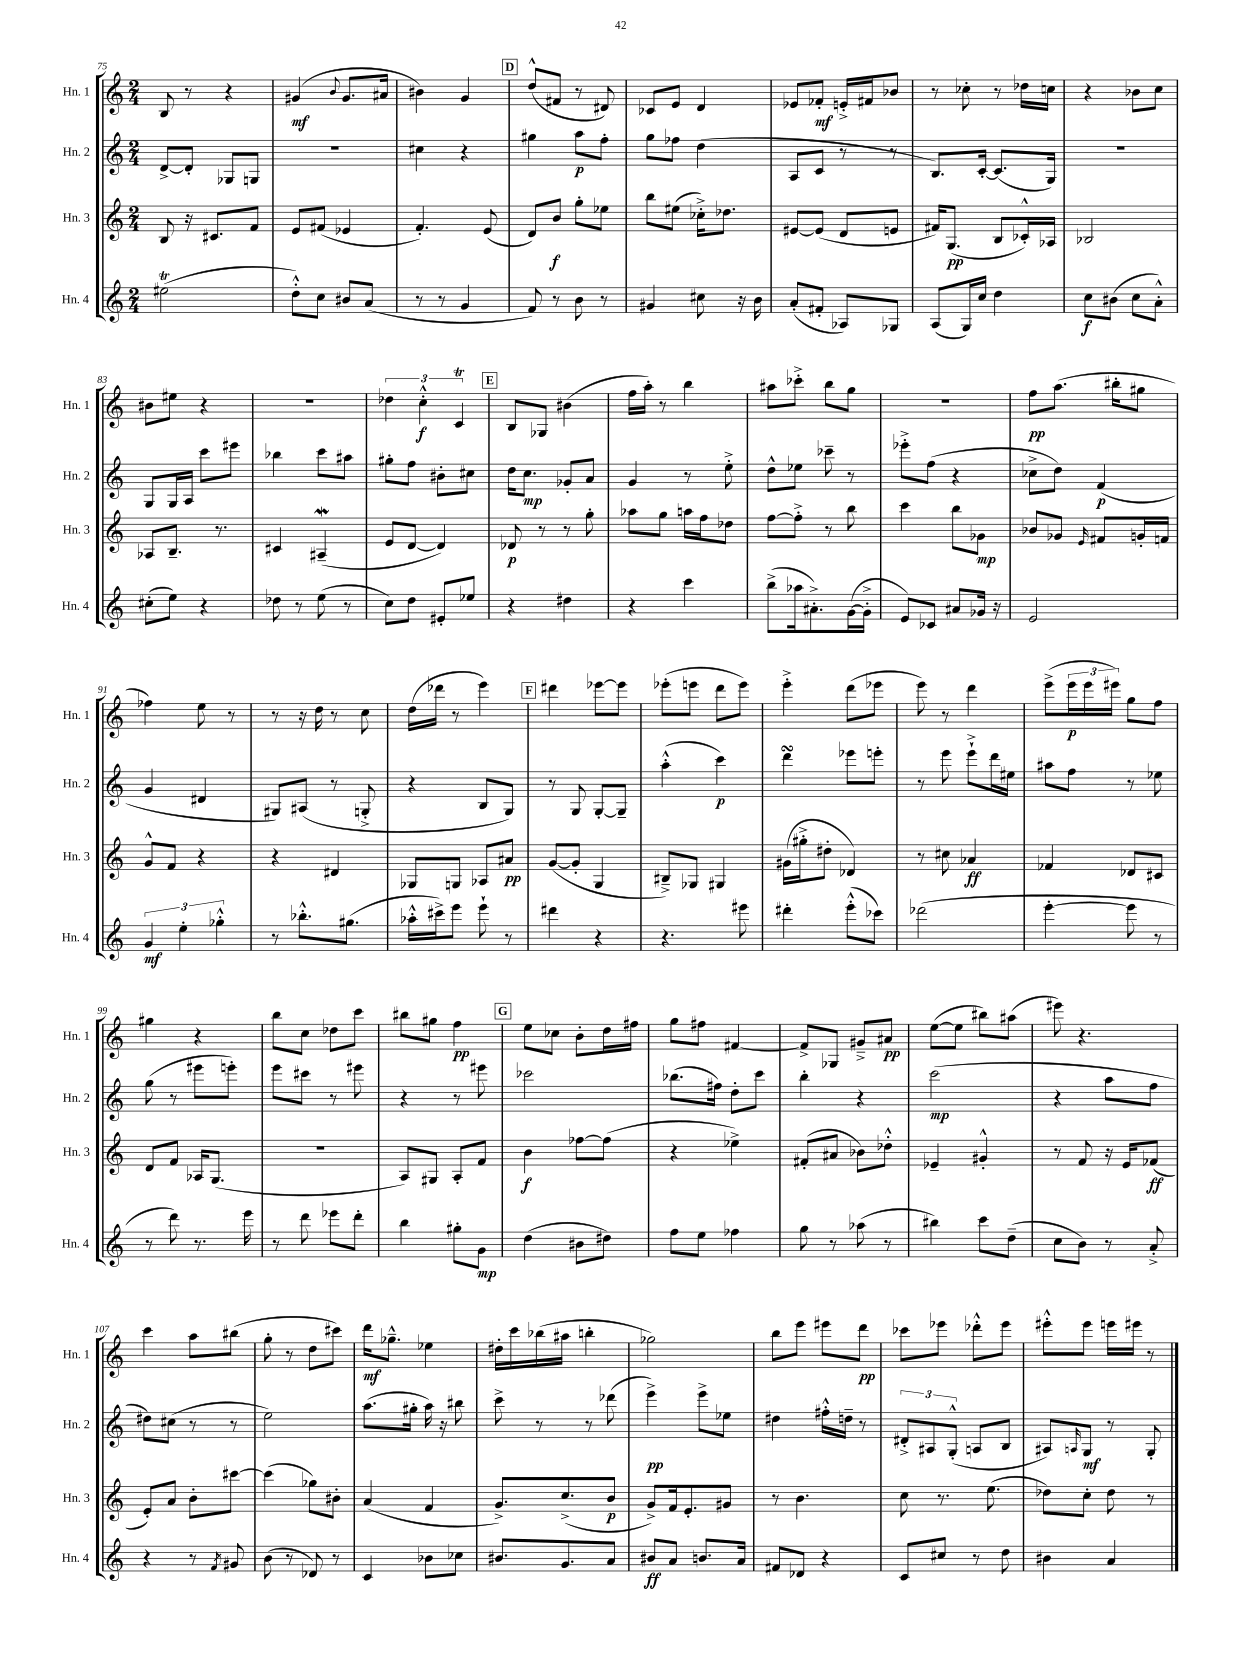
<<
\new StaffGroup <<
\new Staff = "s0" \with { instrumentName = "Hn. 1" shortInstrumentName = "Hn. 1" } {
    \clef treble \key c \major \numericTimeSignature \time 2/4
    b8 r8 r4 |
    gis'4\mf( \appoggiatura { b'8 } gis'8. ais'16 |
    bis'4) g'4 |
    \mark \markup { \box "D" } d''8-^( fis'8 r8 dis'8) |
    ces'8 e'8 d'4 |
    ees'8 fes'8-.\mf e'16-.-> fis'16 bes'8 |
    r8 ces''8-. r8 des''16 c''16 |
    r4 bes'8 c''8 |
    bis'8 eis''8 r4 |
    R2 |
    \tuplet 3/2 { des''4 c''4-.-^\f c'4\trill } |
    \mark \markup { \box "E" } b8 ges8 bis'4( |
    f''16 a''16-.) r8 b''4 |
    ais''8 ces'''8-.-> b''8 g''8 |
    R2 |
    f''8\pp a''8.( bis''16-. gis''8 |
    fes''4) e''8 r8 |
    r8 r16 d''16 r8 c''8 |
    d''16( des'''16 r8 e'''4) |
    \mark \markup { \box "F" } dis'''4 ees'''8~ ees'''8 |
    ees'''8-.( e'''8 d'''8 e'''8) |
    e'''4-.-> d'''8( ees'''8 |
    e'''8) r8 d'''4 |
    e'''8->( \tuplet 3/2 { e'''16\p e'''16 eis'''16) } g''8 f''8 |
    gis''4 r4 |
    b''8 c''8 des''8 c'''8 |
    bis''8 gis''8 f''4\pp |
    \mark \markup { \box "G" } e''8 ces''8 b'8-. d''16 fis''16 |
    g''8 fis''8 fis'4~ |
    fis'8-> ges8 gis'8---> ais'8\pp |
    e''8~( e''8 bis''8) ais''8( |
    eis'''8) r4. |
    c'''4 a''8 bis''8( |
    g''8-. r8 d''8 cis'''8) |
    d'''16\mf ges''8.---^ ees''4 |
    dis''16-. c'''16 bes''16( ais''16 b''4-. |
    ges''2) |
    b''8 e'''8 eis'''8 d'''8\pp |
    ces'''8 ees'''8 des'''8-.-^ ees'''8 |
    eis'''8-.-^ eis'''8 e'''16 eis'''16 r8 \bar "|." |
}
\new Staff = "s1" \with { instrumentName = "Hn. 2" shortInstrumentName = "Hn. 2" } {
    \clef treble \key c \major \numericTimeSignature \time 2/4
    d'8~-> d'8-. ges8 g8 |
    r2 |
    cis''4 r4 |
    \mark \markup { \box "D" } gis''4 a''8\p f''8-. |
    g''8 fes''8 d''4( |
    a8 c'8 r8 r8 |
    b8.) c'16~-. c'8.( g16) |
    r2 |
    g8 g16 a16 c'''8 eis'''8 |
    bes''4 c'''8 ais''8 |
    gis''8-. f''8 bis'8-. cis''8 |
    \mark \markup { \box "E" } d''16 c''8.\mp ges'8-. a'8 |
    g'4 r8 e''8-.-> |
    d''8-^ ees''8 ces'''8-- r8 |
    ees'''8-.-> f''8( r4 |
    ces''8-> d''8) f'4\p( |
    g'4 dis'4 |
    gis8) ais8( r8 g8-.-> |
    r4 b8 g8) |
    \mark \markup { \box "F" } r8 g8 g8~-. g8-- |
    a''4-.-^( c'''4\p) |
    d'''4\turn ees'''8 e'''8-. |
    r8 e'''8 e'''8-!-> d'''16 eis''16 |
    ais''8 f''8 r8 ees''8 |
    g''8( r8 eis'''8 e'''8-.) |
    e'''8 cis'''8 r8 eis'''8 |
    r4 r8 eis'''8 |
    \mark \markup { \box "G" } ces'''2 |
    bes''8.( fis''16) d''8-. c'''8 |
    b''4-. r4 |
    c'''2\mp( |
    r4 a''8 f''8 |
    dis''8) cis''8( r8 r8 |
    e''2) |
    a''8.( gis''16-. a''16) r16 bis''8 |
    c'''8-> r8 r8 des'''8( |
    e'''4->\pp) e'''8-> ees''8 |
    dis''4 fis''16-.-^ d''16-- r8 |
    \tuplet 3/2 { dis'8-.-> ais8 g8-.-^( } a8 b8 |
    ais8) \grace { a16 } g8\mf r8 g8-. \bar "|." |
}
\new Staff = "s2" \with { instrumentName = "Hn. 3" shortInstrumentName = "Hn. 3" } {
    \clef treble \key c \major \numericTimeSignature \time 2/4
    b8 r16 cis'8. f'8 |
    e'8 fis'8( ees'4 |
    f'4.-.) e'8( |
    \mark \markup { \box "D" } d'8) b'8\f g''8-. ees''8 |
    b''8 eis''8( ces''16-.->) des''8. |
    eis'8~ eis'8( d'8 e'8 |
    fis'16) g8.\pp( b8 ces'16-.-^) aes16 |
    bes2 |
    aes8 b8.-- r8. |
    cis'4 ais4--\mordent( |
    e'8 d'8~ d'4) |
    \mark \markup { \box "E" } des'8\p r8 r8 g''8-. |
    aes''8 g''8 a''16 f''16 des''8 |
    f''8~ f''8-.-> r8 b''8 |
    c'''4 b''8 ges'8\mp |
    bes'8 ges'8 \grace { e'16 } fis'8 g'16-. f'16 |
    g'8-^ f'8 r4 |
    r4 dis'4 |
    ges8 g8 aes8 ais'8\pp |
    \mark \markup { \box "F" } g'8~( g'8-. g4 |
    bis8--->) ges8 gis4 |
    gis'16( gis''16-.-> dis''8-. des'4) |
    r8 cis''8 aes'4\ff |
    fes'4 des'8 cis'8 |
    d'8 f'8 aes16 g8.( |
    R2 |
    a8) gis8 a8-. f'8 |
    \mark \markup { \box "G" } b'4\f fes''8~ fes''8( |
    r4 ees''4->) |
    fis'8-.( ais'8 bes'8) des''8-.-^ |
    ees'4-- gis'4-.-^ |
    r8 f'8 r16 e'16 fes'8\ff( |
    e'8-.) a'8 b'8-. cis'''8~ |
    cis'''4( ges''8) bis'8-. |
    a'4( f'4 |
    g'8.->) c''8.->( b'8\p |
    g'8->) f'16 e'8.-. gis'8 |
    r8 b'4. |
    c''8 r8. e''8.( |
    des''8) c''8-. des''8 r8 \bar "|." |
}
\new Staff = "s3" \with { instrumentName = "Hn. 4" shortInstrumentName = "Hn. 4" } {
    \clef treble \key c \major \numericTimeSignature \time 2/4
    eis''2\trill( |
    d''8-.-^) c''8 bis'8 a'8( |
    r8 r8 g'4 |
    \mark \markup { \box "D" } f'8) r8 b'8 r8 |
    gis'4 cis''8 r16 b'16 |
    a'8-.( fis'8-. aes8) ges8 |
    a8( g16) c''16 d''4 |
    c''8\f bis'8( c''8 a'8-.-^) |
    cis''8-.( e''8) r4 |
    des''8 r8 e''8( r8 |
    c''8) d''8 eis'8-. ees''8 |
    \mark \markup { \box "E" } r4 dis''4 |
    r4 c'''4 |
    b''8->( aes''16 ais'8.-.->) g'16~( g'16-.-> |
    e'8) ces'8 ais'8 ges'16 r16 |
    e'2 |
    \tuplet 3/2 { g'4\mf e''4-. ges''4-.-^ } |
    r8 bes''8.-.-^ gis''8.( |
    aes''16-.-^ cis'''16->) e'''8 e'''8-! r8 |
    \mark \markup { \box "F" } dis'''4 r4 |
    r4. eis'''8 |
    dis'''4-. e'''8-.-^( ces'''8) |
    des'''2( |
    e'''4~-. e'''8 r8 |
    r8 d'''8) r8. e'''16 |
    r8 d'''8 ees'''8 d'''8-. |
    b''4 gis''8-. g'8\mp |
    \mark \markup { \box "G" } d''4( bis'8 dis''8) |
    f''8 e''8 fes''4 |
    g''8 r8 aes''8( r8 |
    bis''4) c'''8 d''8--( |
    c''8 b'8) r8 a'8-.-> |
    r4 r8 \acciaccatura { f'8 } gis'8 |
    b'8( r8 des'8) r8 |
    c'4 bes'8 ces''8 |
    bis'8. g'8. a'8 |
    bis'8\ff a'8 b'8. a'16 |
    fis'8 des'8 r4 |
    c'8 cis''8 r8 d''8 |
    bis'4 a'4 \bar "|." |
}
>>
>>
\layout { \context { \Score currentBarNumber = #75 } }
